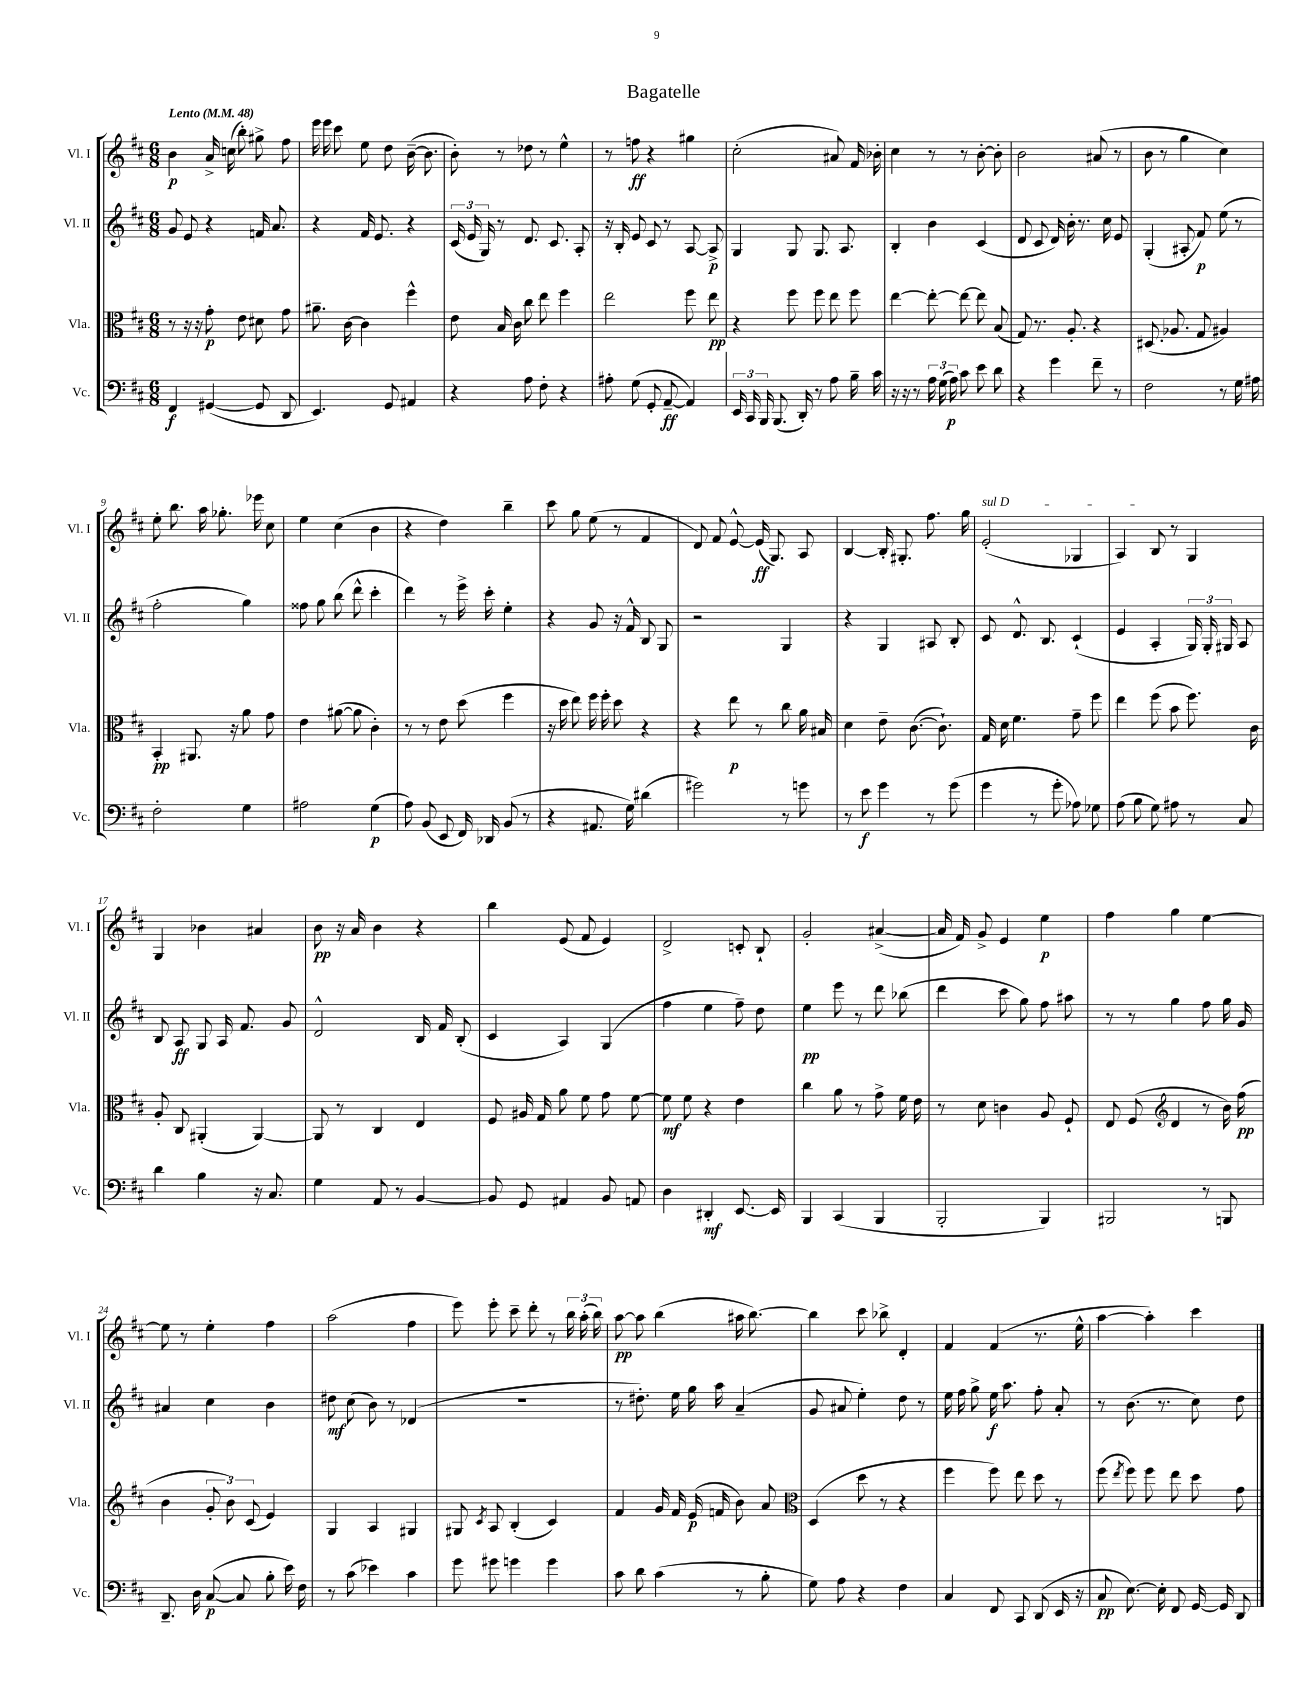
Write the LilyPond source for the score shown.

\header { title = "Bagatelle" }
<<
\new StaffGroup <<
\new Staff = "s0" \with { instrumentName = "Vl. I" shortInstrumentName = "Vl. I" } {
    \clef treble \key d \major \numericTimeSignature \time 6/8 \tempo "Lento" 4 = 48
    \autoBeamOff b'4\p a'16-> c''16( b''8-.) gis''8-> fis''8 |
    e'''16 e'''16 cis'''8 e''8 d''8 b'16~--( b'8. |
    b'8-.) r8 des''8 r8 e''4-^ |
    r8 f''8\ff r4 gis''4 |
    cis''2-.( ais'8) fis'16 bes'16-. |
    cis''4 r8 r8 b'8~-. b'8-. |
    b'2 ais'8( r8 |
    b'8 r8 g''4 cis''4) |
    e''8-. b''8. a''16 ges''8.-. ees'''16 cis''8 |
    e''4 cis''4( b'4 |
    r4 d''4) b''4-- |
    cis'''8 g''8 e''8( r8 fis'4 |
    d'8) fis'8 e'8~-^ e'16\ff( g8.) a8 |
    b4~ b16-. gis8.-. fis''8. g''16 |
    \once \override TextSpanner.bound-details.left.text = \markup { \italic "sul D" } e'2-.\startTextSpan( ges4 |
    a4) b8\stopTextSpan r8 g4 |
    g4 bes'4 ais'4 |
    b'8\pp r16 a'16 b'4 r4 |
    b''4 e'8( fis'8 e'4) |
    d'2-> c'8-. b8-! |
    g'2-. ais'4~->( |
    ais'16 fis'16) g'8-> e'4 e''4\p |
    fis''4 g''4 e''4~ |
    e''8 r8 e''4-. fis''4 |
    a''2( fis''4 |
    e'''8) e'''8-. cis'''8-- d'''8-. r8 \tuplet 3/2 { b''16 a''16-.( b''16) } |
    a''8~\pp a''8 b''4( ais''16 b''8.~) |
    b''4 cis'''8 bes''8-> d'4-. |
    fis'4 fis'4( r8. e''16-^ |
    a''4~ a''4-.) cis'''4 \bar "|." |
}
\new Staff = "s1" \with { instrumentName = "Vl. II" shortInstrumentName = "Vl. II" } {
    \clef treble \key d \major \numericTimeSignature \time 6/8
    \autoBeamOff g'8 e'8 r4 f'16 a'8. |
    r4 fis'16 e'8. r4 |
    \tuplet 3/2 { cis'16( e'16 g16) } r8 d'8. cis'8. a8-. |
    r16 b16-. e'8 cis'8 r8 a8~ a8->\p |
    g4 g8 g8. a8. |
    b4-. b'4 cis'4( |
    d'8 cis'8 d'16) b'16-. r8. cis''16 e'8 |
    g4-.( ais8-. fis'8\p) e''8( r8 |
    fis''2-. g''4) |
    fisis''8 g''8 b''8( d'''8-^ cis'''4-. |
    d'''4) r8 e'''16-> cis'''16-. e''4-. |
    r4 g'8 r16 fis'16-^ b8 g8 |
    r2 g4 |
    r4 g4 ais8 b8-. |
    cis'8 d'8.-^ b8. cis'4-!( |
    e'4 a4-. \tuplet 3/2 { g16) g16-. gis16 } a8 |
    b8 a8\ff g8 a16 fis'8. g'8 |
    d'2-^ b16 fis'16 b8-.( |
    cis'4 a4) g4( |
    fis''4 e''4 fis''8--) d''8 |
    e''4\pp e'''8 r8 d'''8 bes''8( |
    d'''4 cis'''8 g''8) fis''8 ais''8 |
    r8 r8 g''4 fis''8 g''16 g'16 |
    ais'4 cis''4 b'4 |
    dis''8\mf cis''8( b'8) r8 des'4( |
    R2. |
    r8 dis''8.-.) e''16 g''16 a''16 a'4--( |
    g'8 ais'8 e''4-.) d''8 r8 |
    e''16 fis''16 g''8-> e''16\f a''8. fis''8-. a'8-. |
    r8 b'8.( r8. cis''8) d''8 \bar "|." |
}
\new Staff = "s2" \with { instrumentName = "Vla." shortInstrumentName = "Vla." } {
    \clef alto \key d \major \numericTimeSignature \time 6/8
    \autoBeamOff r8 r16 r16 g'8-.\p e'8 dis'8 g'8 |
    ais'8.-- cis'16~ cis'4 fis''4-^ |
    e'8 b16 cis'16 cis''8 e''8 fis''4 |
    e''2 fis''8 e''8\pp |
    r4 fis''8 fis''8 e''8 fis''8 |
    e''4~ e''8~-. e''8~ e''8 b8( |
    g8) r8. a8.-. r4 |
    dis8.( aes8. g8 ais4) |
    b,4-.\pp ais,8. r16 a'8 g'8 |
    e'4 ais'8~( ais'8 cis'4-.) |
    r8 r8 e'8 d''8( fis''4 |
    r16 d''16 e''8) fis''16 fis''16-. d''8 r4 |
    r4 e''8\p r8 cis''8 a'16 bis16 |
    d'4 e'8-- cis'8.~( cis'8.-!) |
    g16 d'16 fis'4. g'8-- fis''8 |
    e''4 fis''8( b'8 fis''8.) cis'16 |
    a8-. cis8 ais,4-.( ais,4~) |
    ais,8 r8 cis4 e4 |
    fis8 ais16 g16 a'8 fis'8 g'8 fis'8~ |
    fis'8\mf fis'8 r4 e'4 |
    cis''4 a'8 r8 g'8-> fis'16 e'16 |
    r8 d'8 c'4 a8 fis8-! |
    e8 fis8( \clef treble d'4 r8 b'16) fis''16\pp( |
    b'4 \tuplet 3/2 { g'8-. b'8) cis'8( } e'4) |
    g4 a4 gis4 |
    gis8 \acciaccatura { cis'8 } a8 b4-.( cis'4) |
    fis'4 g'16 fis'16 e'16\p( f'16 b'8) a'8 |
    \clef alto d4( d''8 r8 r4 |
    fis''4 fis''8) e''8 d''8 r8 |
    fis''8( \acciaccatura { e''8 } fis''8) fis''8 e''8 d''8 g'8 \bar "|." |
}
\new Staff = "s3" \with { instrumentName = "Vc." shortInstrumentName = "Vc." } {
    \clef bass \key d \major \numericTimeSignature \time 6/8
    \autoBeamOff fis,4\f gis,4~( gis,8 d,8 |
    e,4.) g,8 ais,4 |
    r4 a8 fis8-. r4 |
    ais8-. g8( g,8-. a,8~--\ff a,4) |
    \tuplet 3/2 { e,16 cis,16 b,,16 } b,,8.( d,16-.) r8 a8 b16-- cis'16 |
    r16 r16 r8 \tuplet 3/2 { a16 g16( a16\p) } cis'8 e'8 d'8 |
    r4 g'4 fis'8-- r8 |
    fis2 r8 g16 ais16 |
    fis2-. g4 |
    ais2 g4\p( |
    a8) b,8( e,8 fis,16) des,16 b,8( r8 |
    r4 ais,8. g16) dis'4( |
    gis'2) r8 g'8 |
    r8 e'8\f g'4 r8 g'8( |
    g'4 r8 g'8-. aes8) ges8 |
    a8( b8 g8) ais8 r8 cis8 |
    d'4 b4 r16 cis8. |
    g4 a,8 r8 b,4~ |
    b,8 g,8 ais,4 b,8 a,8 |
    d4 dis,4-.\mf e,8.~ e,16 |
    b,,4 cis,4( b,,4 |
    b,,2-. b,,4) |
    bis,,2 r8 b,,8 |
    d,8.-- d16 cis8~\p( cis8 b8-. e'16) fis16 |
    r8 cis'8( ees'4) cis'4 |
    g'8 gis'8 g'4 g'4 |
    cis'8 d'8 cis'4( r8 b8-. |
    g8) a8 r4 fis4 |
    cis4 fis,8 cis,8 d,8( e,16 r16 |
    cis8\pp e8.~) e16-. fis,8 g,16~ g,16 d,8 \bar "|." |
}
>>
>>
